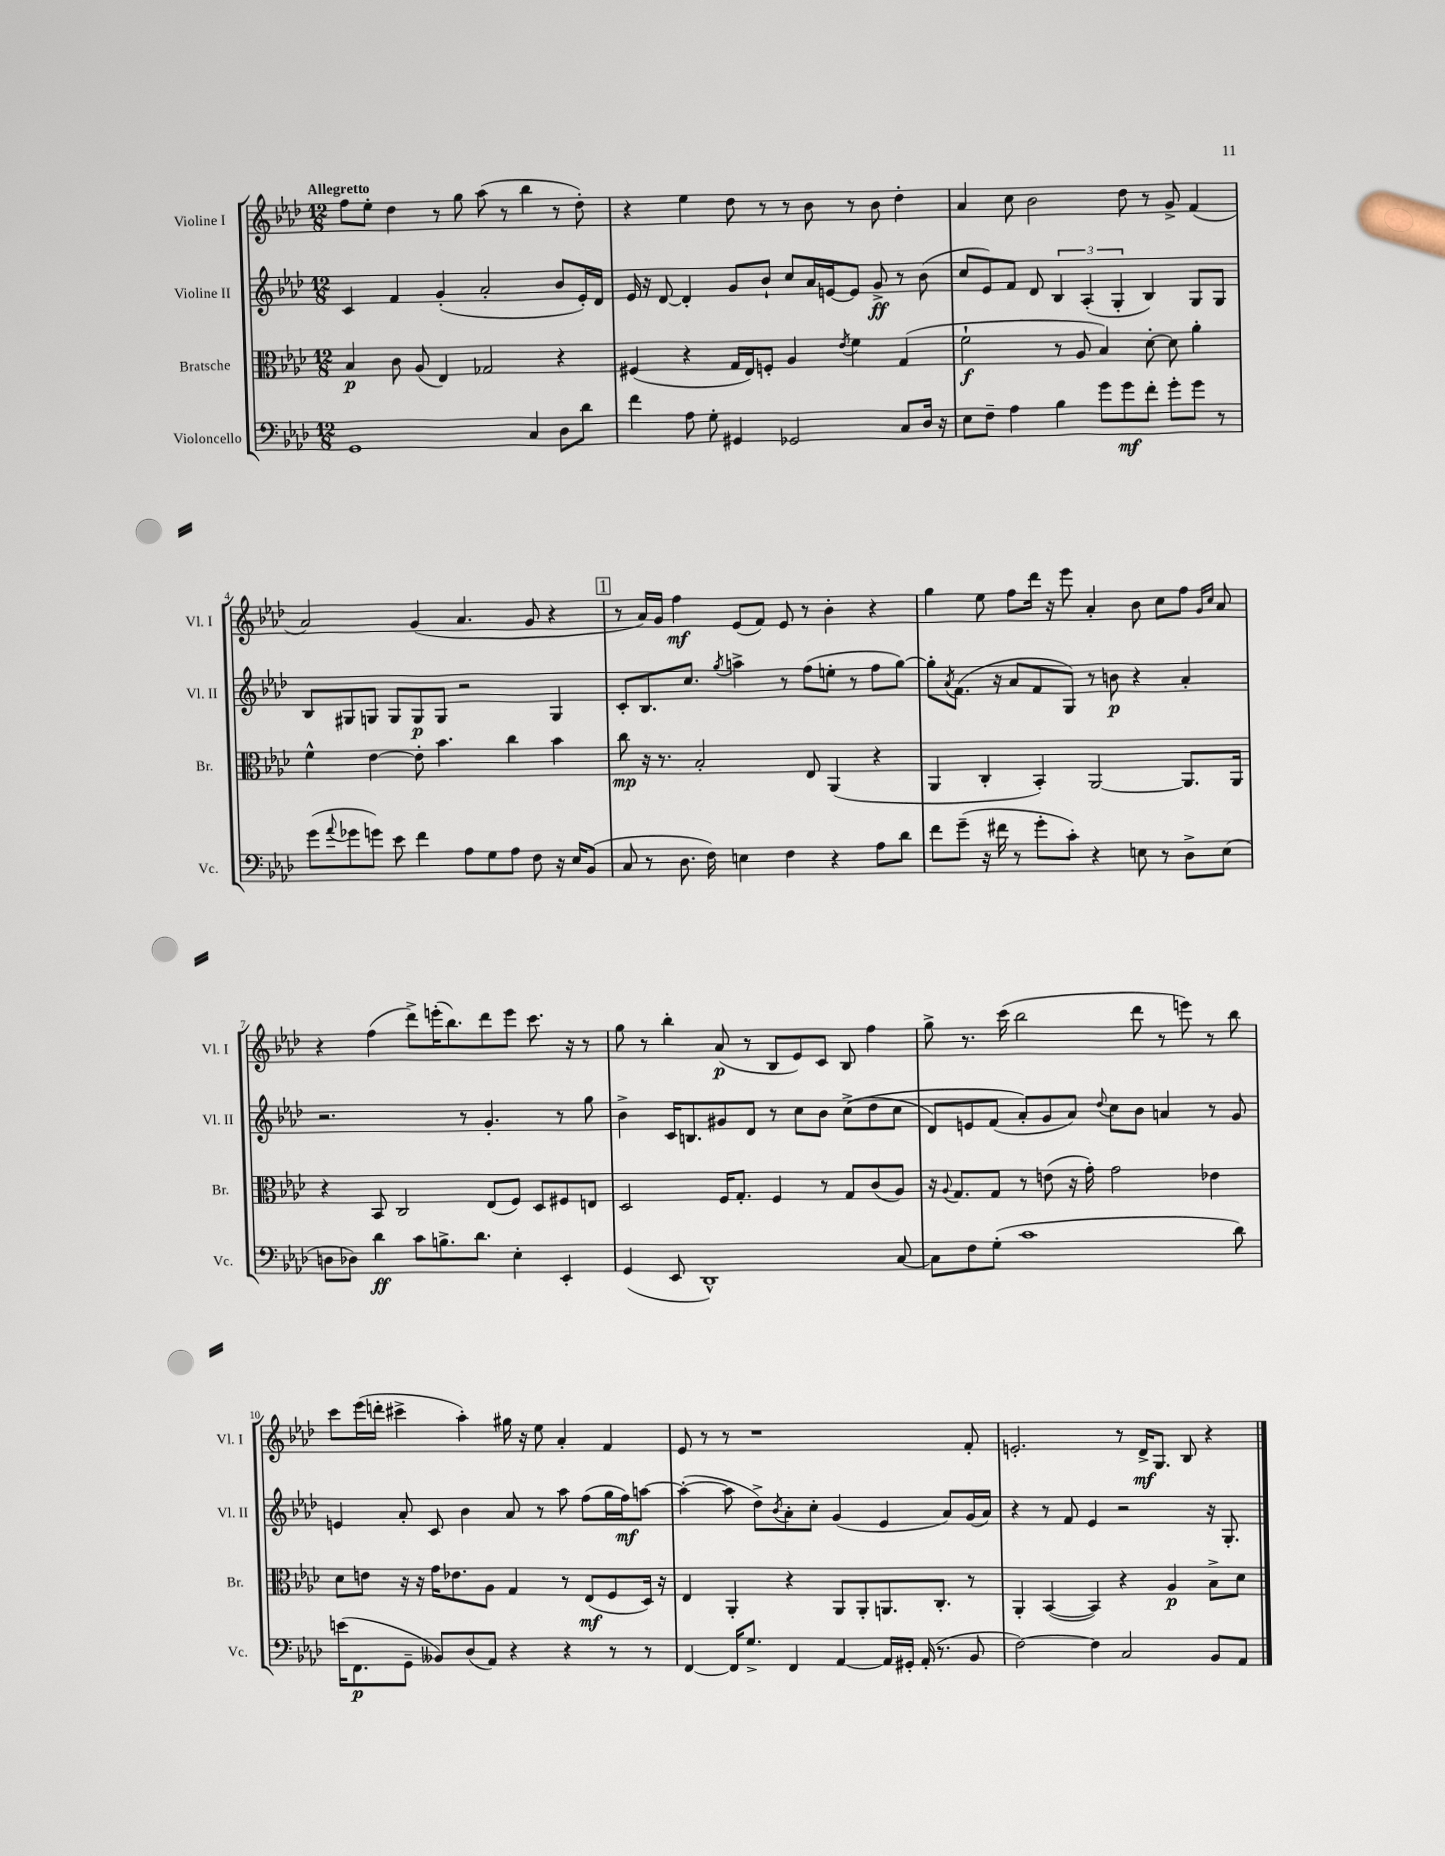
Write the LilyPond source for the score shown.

<<
\new StaffGroup <<
\new Staff = "s0" \with { instrumentName = "Violine I" shortInstrumentName = "Vl. I" } {
    \clef treble \key aes \major \numericTimeSignature \time 12/8 \tempo "Allegretto"
    f''8 ees''8-. des''4 r8 g''8 aes''8( r8 bes''4 r8 des''8-.) |
    r4 ees''4 des''8 r8 r8 bes'8 r8 bes'8 des''4-. |
    aes'4 c''8 bes'2 des''8 r8 g'8-> f'4( |
    aes'2) g'4( aes'4. g'8 r4 |
    \mark \markup { \box "1" } r8 aes'16) g'16 f''4\mf ees'8( f'8) ees'8 r8 bes'4-. r4 |
    g''4 ees''8 f''8 des'''16 r16 ees'''8 aes'4-. bes'8 c''8 f''8 \grace { g'16 c''16 } aes'8 |
    r4 f''4( des'''8->) e'''16-.( bes''8.) des'''8 e'''8 c'''8. r16 r8 |
    g''8 r8 bes''4-. aes'8\p( r8 bes8 ees'8) c'8 bes8 f''4 |
    g''8-> r8. c'''16( bes''2 des'''8 r8 e'''8) r8 bes''8 |
    c'''8 ees'''16( d'''16-. cis'''4-> aes''4-.) gis''16 r16 ees''8 aes'4-. f'4 |
    ees'8 r8 r8 r1 f'8-. |
    e'2.-. r8 des'16->\mf g8. bes8 r4 \bar "|." |
}
\new Staff = "s1" \with { instrumentName = "Violine II" shortInstrumentName = "Vl. II" } {
    \clef treble \key aes \major \numericTimeSignature \time 12/8
    c'4 f'4 g'4-.( aes'2-. bes'8 ees'16-.) des'16 |
    ees'16 r16 des'8~ des'4-. g'8 bes'8-! c''8 aes'16 e'16~ e'8 g'8->\ff r8 bes'8( |
    c''8 ees'8) f'8 des'8 \tuplet 3/2 { bes4 aes4-.( g4-. } bes4) g8 g8 |
    bes8 gis8 g8 g8 g8\p g8 r2 g4 |
    \mark \markup { \box "1" } c'8-. bes8. c''8. \acciaccatura { g''8 } a''4-> r8 f''8( e''8-. r8 f''8 g''8~) |
    g''8-. \acciaccatura { aes'8 } f'8.( r16 aes'8 f'8 g8) r8 b'8\p r4 aes'4-. |
    r2. r8 g'4.-. r8 g''8 |
    bes'4-> c'16 b8. gis'8 des'8 r8 c''8 bes'8 c''8->(\( des''8 c''8 |
    des'8) e'8 f'8( aes'8-.\) g'8 aes'8) \appoggiatura { des''8 } c''8 bes'8 a'4 r8 g'8 |
    e'4 aes'8-. c'8 bes'4 aes'8 r8 aes''8 f''8( g''16 f''16\mf) a''8~ |
    a''4~-.( a''8 des''8->) \acciaccatura { bes'8 } aes'8-. c''8-. g'4( ees'4 aes'8) g'16( aes'16) |
    r4 r8 f'8 ees'4 r2 r16 g8.-. \bar "|." |
}
\new Staff = "s2" \with { instrumentName = "Bratsche" shortInstrumentName = "Br." } {
    \clef alto \key aes \major \numericTimeSignature \time 12/8
    bes4\p c'8 aes8( ees4) ges2 r4 |
    fis4( r4 g16 ees16) f8-. aes4 \acciaccatura { ees'8 } f'4 g4( |
    f'2-!\f r8 aes8 bes4) des'8~-. des'8 aes'4-. |
    f'4-^ ees'4~ ees'8-. bes'4. c''4 bes'4 |
    \mark \markup { \box "1" } c''8\mp r16 r8. bes2-. ees8 aes,4( r4 |
    aes,4 c4-. bes,4-.) aes,2~ aes,8. aes,16 |
    r4 bes,8 c2 ees8( f8) des8 fis8 e8 |
    des2 f16 g8.-. f4 r8 g8 c'8( aes8) |
    r16 \appoggiatura { aes8 } g8. g8 r8 e'8( r16 g'16-.) g'2 ees'4 |
    des'8 e'8 r16 r16 g'16 ees'8. aes8 g4 r8 ees8\mf( f8 des16) r16 |
    ees4 aes,4-. r4 aes,8 aes,8-. a,8. c8.-. r8 |
    aes,4-. bes,4~( bes,4) r4 aes4\p bes8-> des'8 \bar "|." |
}
\new Staff = "s3" \with { instrumentName = "Violoncello" shortInstrumentName = "Vc." } {
    \clef bass \key aes \major \numericTimeSignature \time 12/8
    g,1 c4 des8 des'8 |
    f'4 aes8 g8-. gis,4 ges,2 c8 des16 r16 |
    ees8 f8-- aes4 bes4 g'8 g'8\mf f'8-. g'8-. g'8 r8 |
    g'8( \appoggiatura { aes'8 } ges'8 g'8) ees'8 f'4 aes8 g8 aes8 f8 r16 ees16 bes,8( |
    \mark \markup { \box "1" } c8 r8 des8. f16) e4 f4 r4 aes8 des'8 |
    f'8 g'8--( r16 fis'16 r8 g'8-. c'8-.) r4 e8 r8 des8-> e8( |
    d8 des8) des'4\ff c'8 b8.-> des'8. ees4-. ees,4-. |
    g,4( ees,8 des,1-^) c8~ |
    c8 f8 g8-.( c'1 des'8) |
    e'16( f,8.\p g,8-- beses,8) des8( aes,8) r4 r4 r8 r8 |
    f,4~ f,16 g8.-> f,4 aes,4~ aes,16 gis,16-. aes,16-.( r8. bes,8 |
    f2~) f4 c2 bes,8 aes,8 \bar "|." |
}
>>
>>
